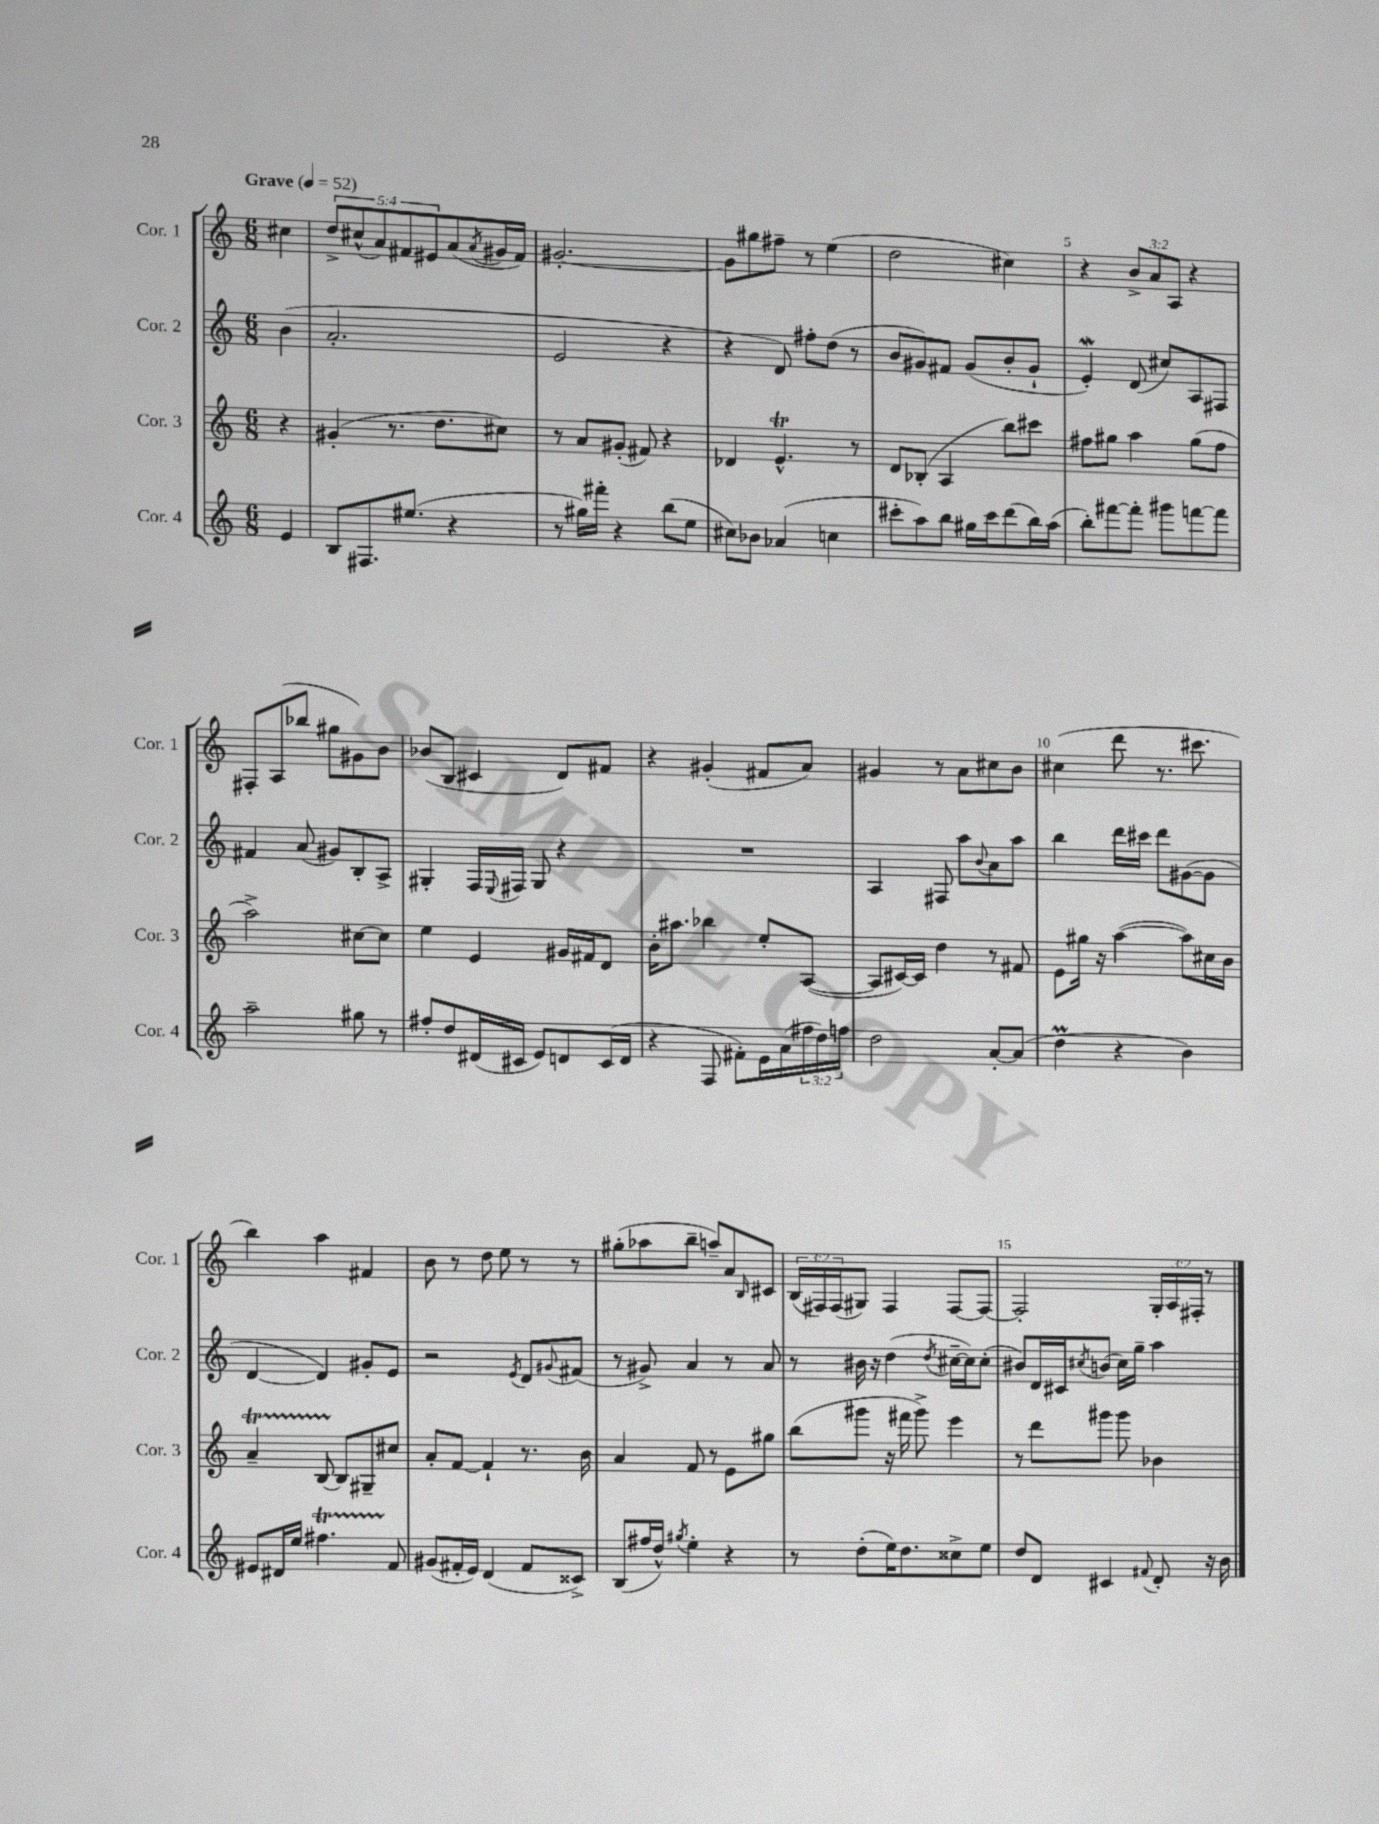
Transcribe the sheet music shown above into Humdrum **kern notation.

**kern	**kern	**kern	**kern
*staff4	*staff3	*staff2	*staff1
*clefG2	*clefG2	*clefG2	*clefG2
*k[]	*k[]	*k[]	*k[]
*M6/8	*M6/8	*M6/8	*M6/8
*MM52	*MM52	*MM52	*MM52
4e	4r	(4b	4cc#
=	=	=	=
8B	(4g#'	2.a'	10dd^
.	.	.	(10cc#^^
8.F#	.	.	.
.	.	.	10a)
.	8.r	.	.
.	.	.	10f#
(8.ee#	.	.	.
.	.	.	10e#
.	8.dd	.	.
4r	.	.	(8a
.	.	.	8qa
.	8cc#)	.	16g#
.	.	.	16f#)
=	=	=	=
8r	8r	2e	[2.g#'
16gg#)	8a	.	.
16fff#'	.	.	.
4r	(8g#'	.	.
.	8f#)	.	.
(8bb	4r	4r	.
8ee	.	.	.
=	=	=	=
8cc#)	4d-	4r	8g#]
8b-	.	.	8gg#
(4a-	4.e^^	8d)	8ff#~
.	.	8ff#'	8r
4cc	.	(8dd	(4ee
.	8r	8r	.
=	=	=	=
8ccc#'	8d	8b	2dd
8aa)	(8B-'	8g#)	.
8bb	4A	8f#	.
16gg#	.	(8g#	.
16ccc#	.	.	.
(8ddd	8bb)	8b'	4cc#)
16bb)	8ccc#	8g#`	.
(16aa	.	.	.
=	=	=	=
8bb')	8ff#	4e')	4r
[8fff#	8gg#	.	.
8fff#']	4aa	(8d	12b^
.	.	.	12a
8ggg#	.	8cc#)	.
.	.	.	12A
[8fff	(8gg#	8A	4r
8fff]	8ff#	8F#	.
=	=	=	=
2aa~	2aa^)	4f#	8F#'
.	.	.	(8A
.	.	(8a	8bb-
.	.	8g#)	8gg#
8gg#	[8cc#	8B'	8g#)
8r	8cc#]	8A^	8b
=	=	=	=
8ff#'	4ee	4G#'	(8b-
8dd	.	.	8B
(16d#	4e	16F	4c#
.	.	8qqE	.
16c#	.	16F#	.
8e)	.	8G#	.
8d	16g#	4r	8d)
.	16f#	.	.
(16c#	8d	.	8f#
16d	.	.	.
=	=	=	=
4r	16b'	2.r	4r
.	8.aa#	.	.
8F	4bb-	.	(4g#'
8f#')	.	.	.
16e	8ee'	.	8f#
(16a	.	.	.
24ff#	([8A	.	8a)
24dd)	.	.	.
24ff	.	.	.
=	=	=	=
2dd	8A]	4A	4g#
.	[16c#)	.	.
.	16c#]	.	.
.	4dd	8F#	8r
.	.	8aa	8a
.	.	8qqb	.
[8a'	8r	8a	8cc#
(8a]	8f#	8aa	8b
=	=	=	=
4dd	8e	4bb	(4cc#
.	16gg#	.	.
.	16r	.	.
4r	([4aa	16ddd	8ddd
.	.	16ccc#	.
.	.	8ddd	8.r
4b)	8aa])	([8g#	.
.	.	.	8.ccc#
.	16cc#	8g#]	.
.	16b	.	.
=	=	=	=
8e#	4a~	[4d	4bb)
16d#	.	.	.
16ee	.	.	.
4.ff#	[8B	4d])	4aa
.	8B]	.	.
.	8G#~	8g#'	4f#
8f	8cc#	8e	.
=	=	=	=
(8g#	8a'	2r	8b
16f#'	[8f	.	8r
16e)	.	.	.
(4d	4f`]	.	8dd
.	.	.	8ee
.	.	8qe	.
8f#	8.r	8d	8r
.	.	8qqg#	.
8c##^)	.	(8f#	8r
.	16b	.	.
=	=	=	=
(8B	4a	8r	(8gg#'
16ff#	.	8g#^)	8aa-
16dd^^)	.	.	.
8qgg#	.	.	.
4ee'	8f	4a	8bb~
.	8r	.	8aa~)
4r	8e	8r	8a
.	.	.	16qqB
.	8gg#	8a	8c#
=	=	=	=
8r	(8bb	8r	(24B
.	.	.	24F#)
.	.	.	(24F#
(8dd'	8ggg#	16b#	8G#)
.	.	16r	.
16ee)	16r	(4dd	4F#
8.dd	16fff#	.	.
.	8ggg#^)	.	.
.	.	8qdd	.
8cc##^	4eee	[16cc#~	[8F#
.	.	16cc#])	.
8ee	.	(8cc#'	8F#_
=	=	=	=
8dd	8r	8b#)	2F#']
8d	8ddd	16d	.
.	.	16c#	.
.	.	8qcc#	.
4c#	8ggg#	(8b	.
.	8ggg#	16cc#)	.
.	.	16gg~	.
8qqf#	.	.	.
8d'	4b-	4aa	24G'
.	.	.	24A
.	.	.	24F#'
16r	.	.	8r
16b	.	.	.
==	==	==	==
*-	*-	*-	*-
